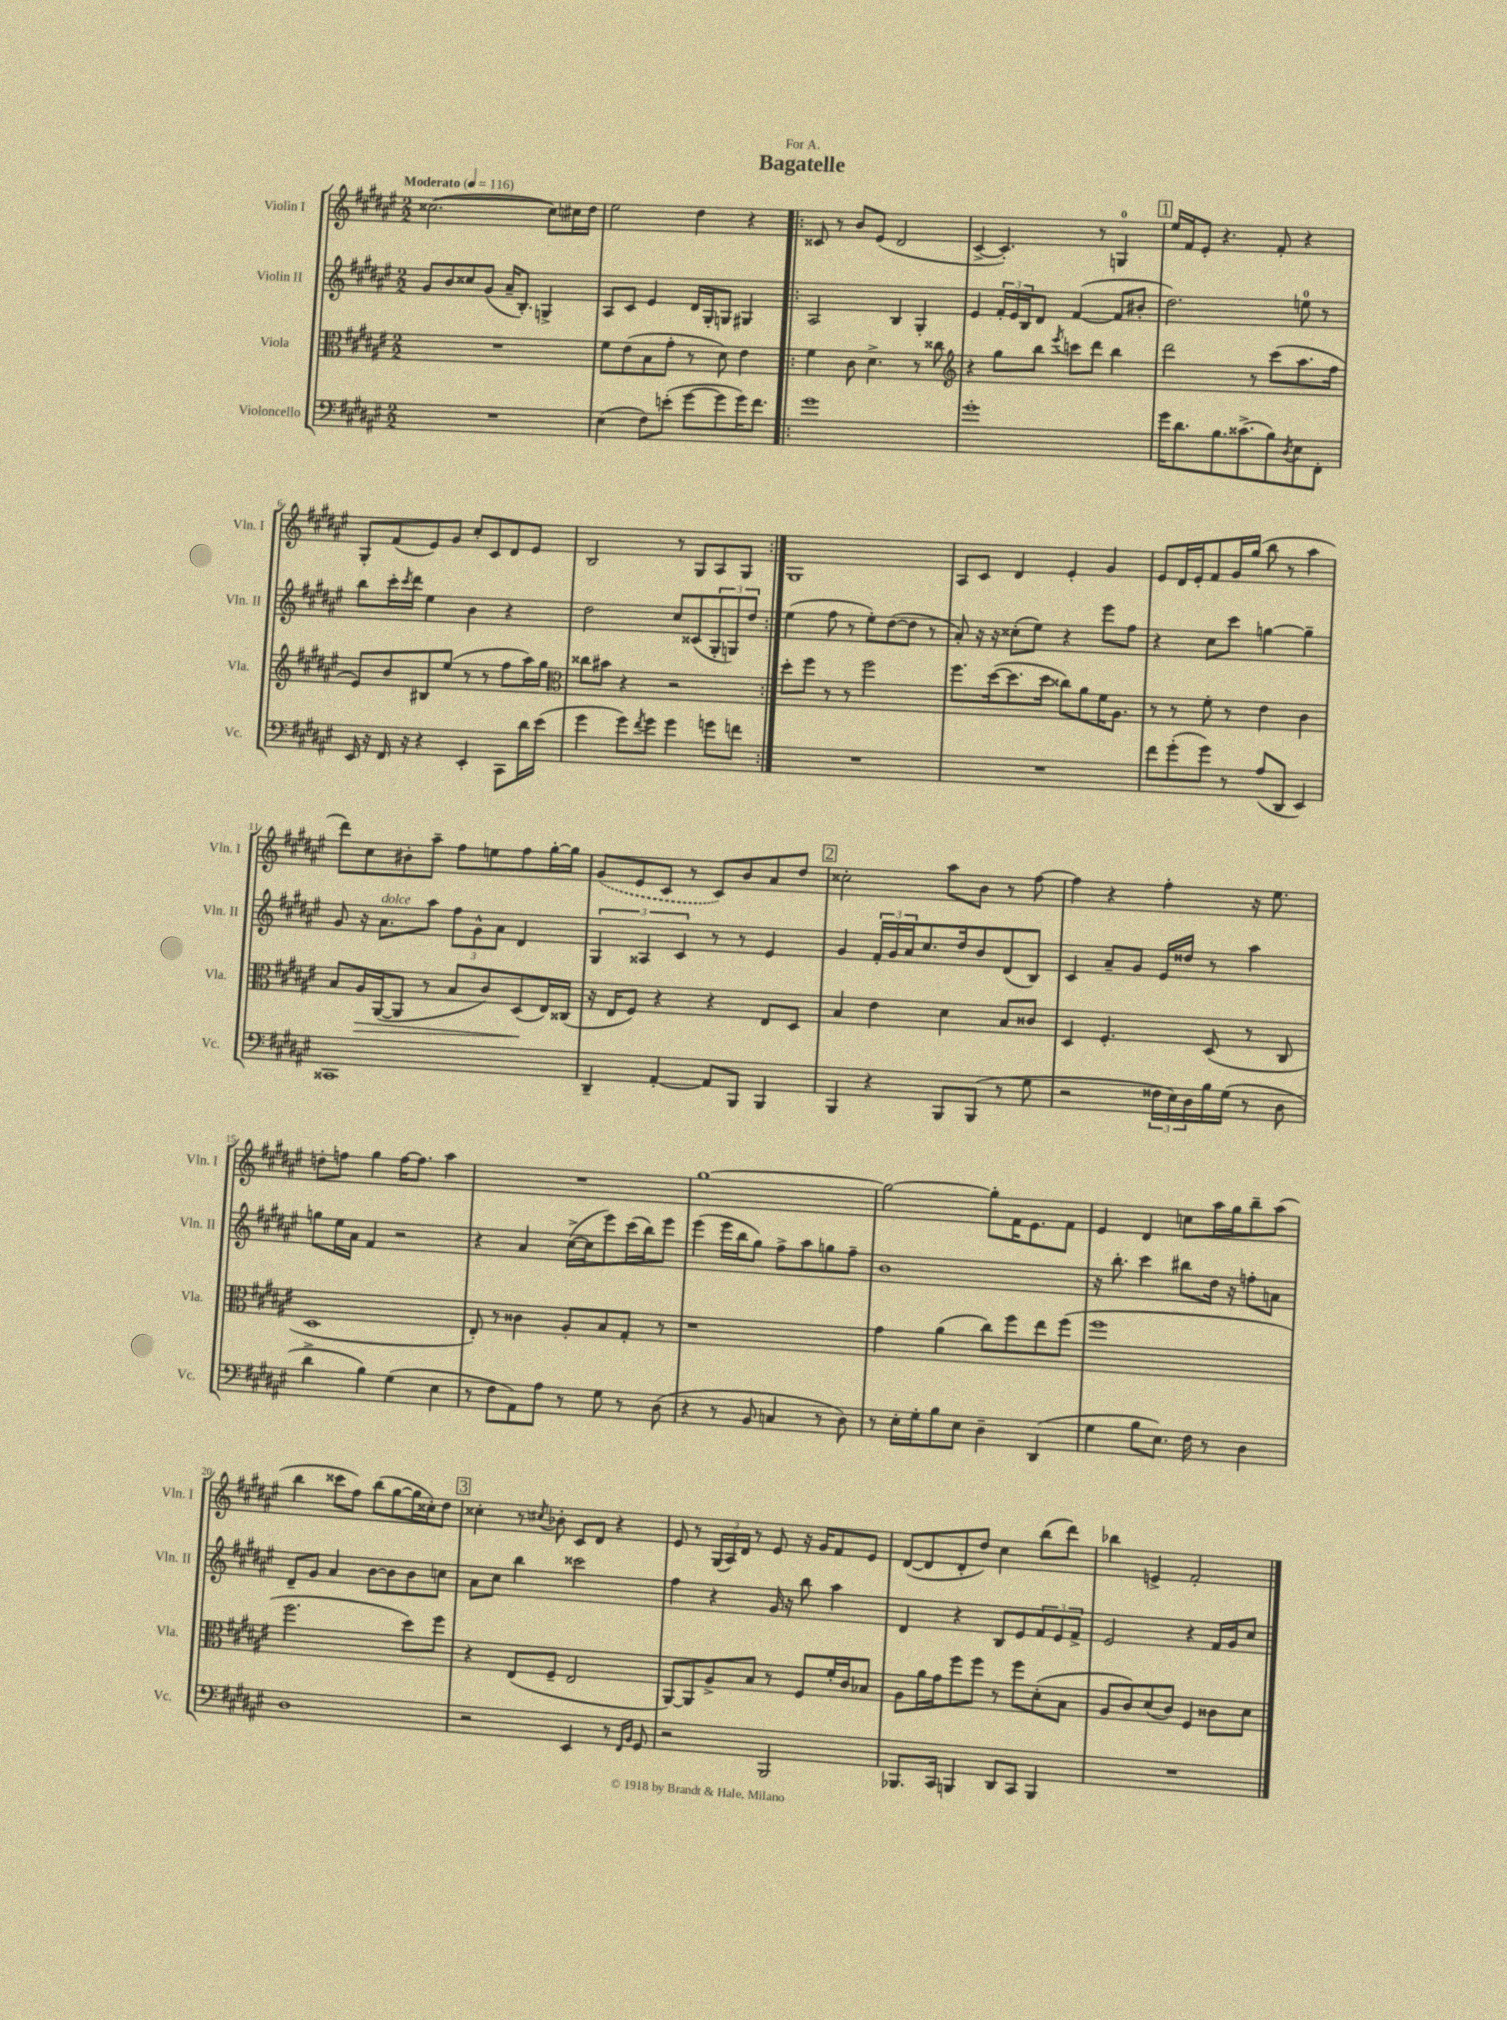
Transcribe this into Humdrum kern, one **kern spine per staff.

**kern	**kern	**dynam	**kern	**kern
*part4	*part3	*part3	*part2	*part1
*staff4	*staff3	*staff3	*staff2	*staff1
*I"Violoncello	*I"Viola	*	*I"Violin II	*I"Violin I
*I'Vc.	*I'Vla.	*	*I'Vln. II	*I'Vln. I
*clefF4	*clefC3	*	*clefG2	*clefG2
*k[f#c#g#d#a#e#]	*k[f#c#g#d#a#e#]	*	*k[f#c#g#d#a#e#]	*k[f#c#g#d#a#e#]
*M2/2	*M2/2	*	*M2/2	*M2/2
*MM116	*MM116	*	*MM116	*MM116
=1	=1	=1	=1	=1
!	!	!	!	!LO:TX:a:B:t=Moderato
1r	1r	.	8g#/L	([2.cc##X\
.	.	.	8b/	.
.	.	.	8cc##X/	.
.	.	.	(8g#/J	.
.	.	.	16a#~/KL	.
.	.	.	8.B'/J)	.
.	.	.	4Gn^/	8cc##\L])
.	.	.	.	16cc#X\L
.	.	.	.	16dd#\JJ
=2	=2	=2	=2	=2
(4E#\	8f#\L	.	8A#/L	2ee#\
.	(8e#\	.	8c#/J	.
8F#\L)	8B\	.	4e#/	.
(8en'\J	8g#'\J	.	.	.
[8g#\L	8r	.	16d#/LL	4dd#\
.	.	.	16G#'/J	.
8g#\]	8d#\)	.	8Gn/J	.
16g#\K)	4e#\	.	4G#X/	4r
8.f#\J	.	.	.	.
=3!|:	=3!|:	=3!|:	=3!|:	=3!|:
1g#	4f#\	.	2A#/	8c##X/
.	.	.	.	8r
.	8c#\	.	.	8b/L
.	4.d#^\	.	.	(8e#/J
.	.	.	4B/	2d#/
.	8r	.	4G#'/	.
.	8cc##X\	.	.	.
=4	=4	=4	=4	=4
*	*clefG2	*	*	*
1g#'	4r	.	4e#/	[4c#^/
.	8gg#\L	.	24f#'/LL	4.c#'/])
.	.	.	24e#/	.
.	.	.	24B/J	.
.	8bb\J	.	8d#/J	.
.	8qeee#/	.	.	.
.	8cccn\L	.	([4f#/	.
.	8ddd#\J	.	.	8r
.	4bb\	.	8f#/L]	4Gn/
.	.	.	8b#X'/J	.
!!LO:REH:place=s1:t=1
=5	=5	=5	=5	=5
16g#\KL	2ddd#\	.	2.dd#\)	16ee#/LL
8.d#\	.	.	.	16f#/J
.	.	.	.	8e#'/J
8.B\	.	.	.	4.r
(8.c##X^\	.	.	.	.
.	8r	.	.	.
8B\)	(8ccc#\L	.	.	8f#'/
8qD#/	.	.	.	.
8E#\	8.aa#\	.	8een\	4r
8FF#'\J	.	.	8r	.
.	16ff#\Jk	.	.	.
!!LO:LB:g=z
=6	=6	=6	=6	=6
16EE#/	8e#/L)	.	8bb\L	8G#'/L
16r	.	.	.	.
16FF#/	8b/	.	16ccc#'\L	(8f#/
.	.	.	8qccc#/	.
16r	.	.	16ddd#\JJ	.
4r	8B#X/	.	4ee#\	8e#/)
.	(8ee#/J	.	.	8g#/J
4EE#'/	8r	.	4b\	8cc#'/L
.	8r	.	.	8c#/
8CC#\L	8ff#\L	.	4r	8d#/
16d#\L	16aa#\L)	.	.	8e#/J
(16e#\JJ	16gg#\JJ	.	.	.
=7	=7	=7	=7	=7
*	*clefC3	*	*	*
4g#\	8cc##X\L	.	2dd#\	2B/
.	8b#X\J	.	.	.
8g#\L)	4r	.	.	.
8qf#/	.	.	.	.
8g#\J	.	.	.	.
4g#\	2r	.	8cc#/L	8r
.	.	.	(8c##X/	8G#/L
8gn\L	.	.	12G#'/	8A#/
.	.	.	12Gn/)	.
8fn\J	.	.	.	8G#/J
.	.	.	12dd#/J	.
=8:|!	=8:|!	=8:|!	=8:|!	=8:|!
1r	8dd#'\L	.	(4ee#\	1G#
.	8ff#\J	.	.	.
.	8r	.	8ff#\	.
.	8r	.	8r	.
.	2ff#\	.	8ee#'\L)	.
.	.	.	([8dd#\	.
.	.	.	8dd#\J]	.
.	.	.	8r	.
=9	=9	=9	=9	=9
1r	8.ff#\L	.	8a#'/)	8A#/L
.	.	.	16r	8c#/J
.	([16dd#\k	.	16r	.
.	8.dd#\]	.	(8cc##X'\L	4d#/
.	.	.	8ee#\J)	.
.	16dd#\Jk	.	.	.
.	8cc##X\L)	.	4r	4e#'/
.	8a#\	.	.	.
.	16f#\K	.	8eee#\L	4g#/
.	8.A#\J	.	.	.
.	.	.	8ff#\J	.
=10	=10	=10	=10	=10
8f#\L	8r	.	4r	8e#/L
(8g#'\	8r	.	.	16d#/L
.	.	.	.	16e#'/J
8g#\J)	8f#'\	.	8cc#\L	8f#/
8r	8r	.	8ccc#\J	16g#/L
.	.	.	.	(16gg#/JJ
(8A#/L	4e#\	.	[4ggn\	8bb\
8DD#/J	.	.	.	8r
4EE#/)	4c#\	.	4gg~\]	4aa#\
!!LO:LB:g=z
=11	=11	=11	=11	=11
1CC##X	8B/L	.	8g#/	8ddd#\L)
!	!	!LO:HP:b	!	!
.	16A#/L	>	16r	8cc#\
!	!	!	!LO:TX:a:i:t=dolce	!
.	([16AA#/J	.	8.a#\L	.
.	8AA#/J]	.	.	8b#X'\
.	8r	.	8aa#\J	8aa#~\J
.	8B/L	.	12ff#\L	8ff#\L
.	.	.	12g#^^\	.
.	8c#/)	.	.	8een\
.	.	.	12a#\J	.
.	(8D#/	.	4d#/	8ff#\
.	16E#/L)	]	.	[16gg#'\L
.	(16C##X/JJ	.	.	16gg#\JJ]
=12	=12	=12	=12	=12
4DD#~/	16r	.	6G#/	(8g#/L
.	16E#/KL	.	.	.
.	8F#/J)	.	.	8e#/
.	.	.	6A##X/	.
[4AA#'/	4r	.	.	8c#/J
.	.	.	6c#/	.
.	.	.	.	8r
8AA#/L]	4r	.	8r	8c#/L)
8BBB/J	.	.	8r	8b/
4BBB/	8E#/L	.	4e#/	8a#/
.	8D#/J	.	.	8dd#/J
!!LO:REH:place=s1:t=2
=13	=13	=13	=13	=13
4BBB/	4B/	.	4g#/	2cc##X'\
4r	4e#\	.	24f#'/LL	.
.	.	.	24g#/	.
.	.	.	24a#/J	.
.	.	.	8.cc#/	.
8BBB/L	4d#\	.	.	8aa#\L
.	.	.	16dd#/k	.
(8BBB/J	.	.	8b/	8b\J
8r	8B/L	.	(8d#/	8r
8G#\	8c##X/J	.	8B/J)	[8ff#\
=14	=14	=14	=14	=14
2r	4D#/	.	4c#/	4ff#\]
.	4.F#'/	.	8a#~/L	4r
.	.	.	8g#/J	.
24F##X\LL	.	.	16e#/LL	4ff#'\
24E#\)	.	.	.	.
.	.	.	16dd##X/JJ	.
24D#\	.	.	.	.
16B\	(8D#/	.	8r	.
(16G#\JJ	.	.	.	.
8r	8r	.	4aa#\	16r
.	.	.	.	8.ee#\
8D#\	8C#/	.	.	.
!!LO:LB:g=z
=15	=15	=15	=15	=15
4d#^\	1D#	.	8ggn\L	8ddn'\L
.	.	.	16ee#\L	8ffn\J
.	.	.	16a#\JJ	.
4B\)	.	.	4f#/	4gg#\
(4G#\	.	.	2r	[16ff\KL
.	.	.	.	8.ff\J]
4E#\	.	.	.	4aa#\
=16	=16	=16	=16	=16
8r	8E#'/)	.	4r	1r
8F#\L	8r	.	.	.
8AA#\)	4c##X\	.	4a#/	.
8A#\J	.	.	.	.
8r	8A#'/L	.	([16cc#^\LL	.
.	.	.	16cc#\J]	.
8G#\	8B/	.	8eee#\)	.
8r	8G#'/J	.	(16ccc#\L	.
.	.	.	16bb\J)	.
(8D#\	8r	.	8eee#\J	.
=17	=17	=17	=17	=17
4r	1r	.	(4eee#\	[1gg#
8r	.	.	16eee#\LL	.
.	.	.	16bb\J	.
8BB/	.	.	8gg#\J)	.
4Cn/	.	.	8ff#^\L	.
.	.	.	8aa#\	.
8r	.	.	8ggn\	.
8D#\)	.	.	8ff#~\J	.
=18	=18	=18	=18	=18
8r	4g#\	.	1b	2gg#\_
16E#'\LL	.	.	.	.
16G#'\J	.	.	.	.
8B\	(4a#\	.	.	.
8E#\J	.	.	.	.
4D#~\	8cc#\L)	.	.	8gg#'\L]
.	8ff#\	.	.	16f#\K
.	.	.	.	8.e#\
(4DD#/	8ee#\	.	.	.
.	(8ff#\J	.	.	8f#\J
=19	=19	=19	=19	=19
4G#\	1ff#	.	16r	4e#/
.	.	.	8.bb'\	.
8B\L	.	.	4ccc#\	4d#/
8.E#\J)	.	.	.	.
.	.	.	8bb#X\L	8ccn\L
16F#\	.	.	.	.
8r	.	.	16dd#\Jk	16aa#\L
.	.	.	16r	16gg#\J
4D#\	.	.	8ffn'\L	8bb~\
.	.	.	8an\J	(8aa#\J
!!LO:LB:g=z
=20	=20	=20	=20	=20
1D#	2.ff#\	.	8d#~/L	4bb\
.	.	.	8g#/J	.
.	.	.	4a#/	8ccc##X\L
.	.	.	.	8ff#\J)
.	.	.	[8b\L	(8bb\L
.	.	.	8b\]	[8gg#\
.	8dd#\L)	.	8b\	16gg#\L]
.	.	.	.	16cc##X'\J)
.	8ff#\J	.	8ccn\J	8dd#\J
!!LO:REH:place=s1:t=3
=21	=21	=21	=21	=21
2r	4r	.	8a#\L	4cc##X'\
.	.	.	8cc#\J	.
.	(8E#/L	.	4bb\	8r
.	.	.	.	8qcc#X/
.	8F#~/J	.	.	8b-X'\
4EE#/	2E#/	.	2ccc##X\	8c#/L
.	.	.	.	8d#/J
8r	.	.	.	4r
16qqFF#/LL	.	.	.	.
16qqBB/JJ	.	.	.	.
8GG#/	.	.	.	.
=22	=22	=22	=22	=22
2r	[8AA#/L)	.	4ff#\	8e#/
.	8AA#/]	.	.	8r
.	8A#^/	.	4r	(24G#/LL
.	.	.	.	24A#/)
.	.	.	.	24d#/JJ
.	8B/J	.	.	8r
2BBB/	8r	.	16g#/	8e#/
.	.	.	16r	.
.	8F#/L	.	8bb\	16r
.	.	.	.	16g#/KL
.	16f#'/L	.	4aa#\	8f#/
.	16c#/J	.	.	.
.	8B-X/J	.	.	8e#/J
=23	=23	=23	=23	=23
8.BBB-X/L	8A#\L	.	4d#/	([8d#/L
.	16a#\L	.	.	8d#/]
16CC#/Jk	16g#\J	.	.	.
4BBBn/	8ff#\	.	4r	8d#'/
.	8ff#\J	.	.	8dd#/J)
8DD#/L	8r	.	8B/L	4cc#\
8CC#/J	8ff#\L	.	8e#/	.
4BBB/	(8d#'\	.	12f#/	(8bb\L
.	.	.	12e#/	.
.	8B\J	.	.	8ddd#\J)
.	.	.	12f#^/J	.
=24	=24	=24	=24	=24
1r	8A#/L	.	2e#/	4bb-X\
.	8c#/)	.	.	.
.	(8d#/	.	.	4en^/
.	8c#/J)	.	.	.
.	4F#/	.	4r	2f#'/
.	8c##X\L	.	16f#/LL	.
.	.	.	16g#/J	.
.	8d#\J	.	8cc#/J	.
==	==	==	==	==
*-	*-	*-	*-	*-
